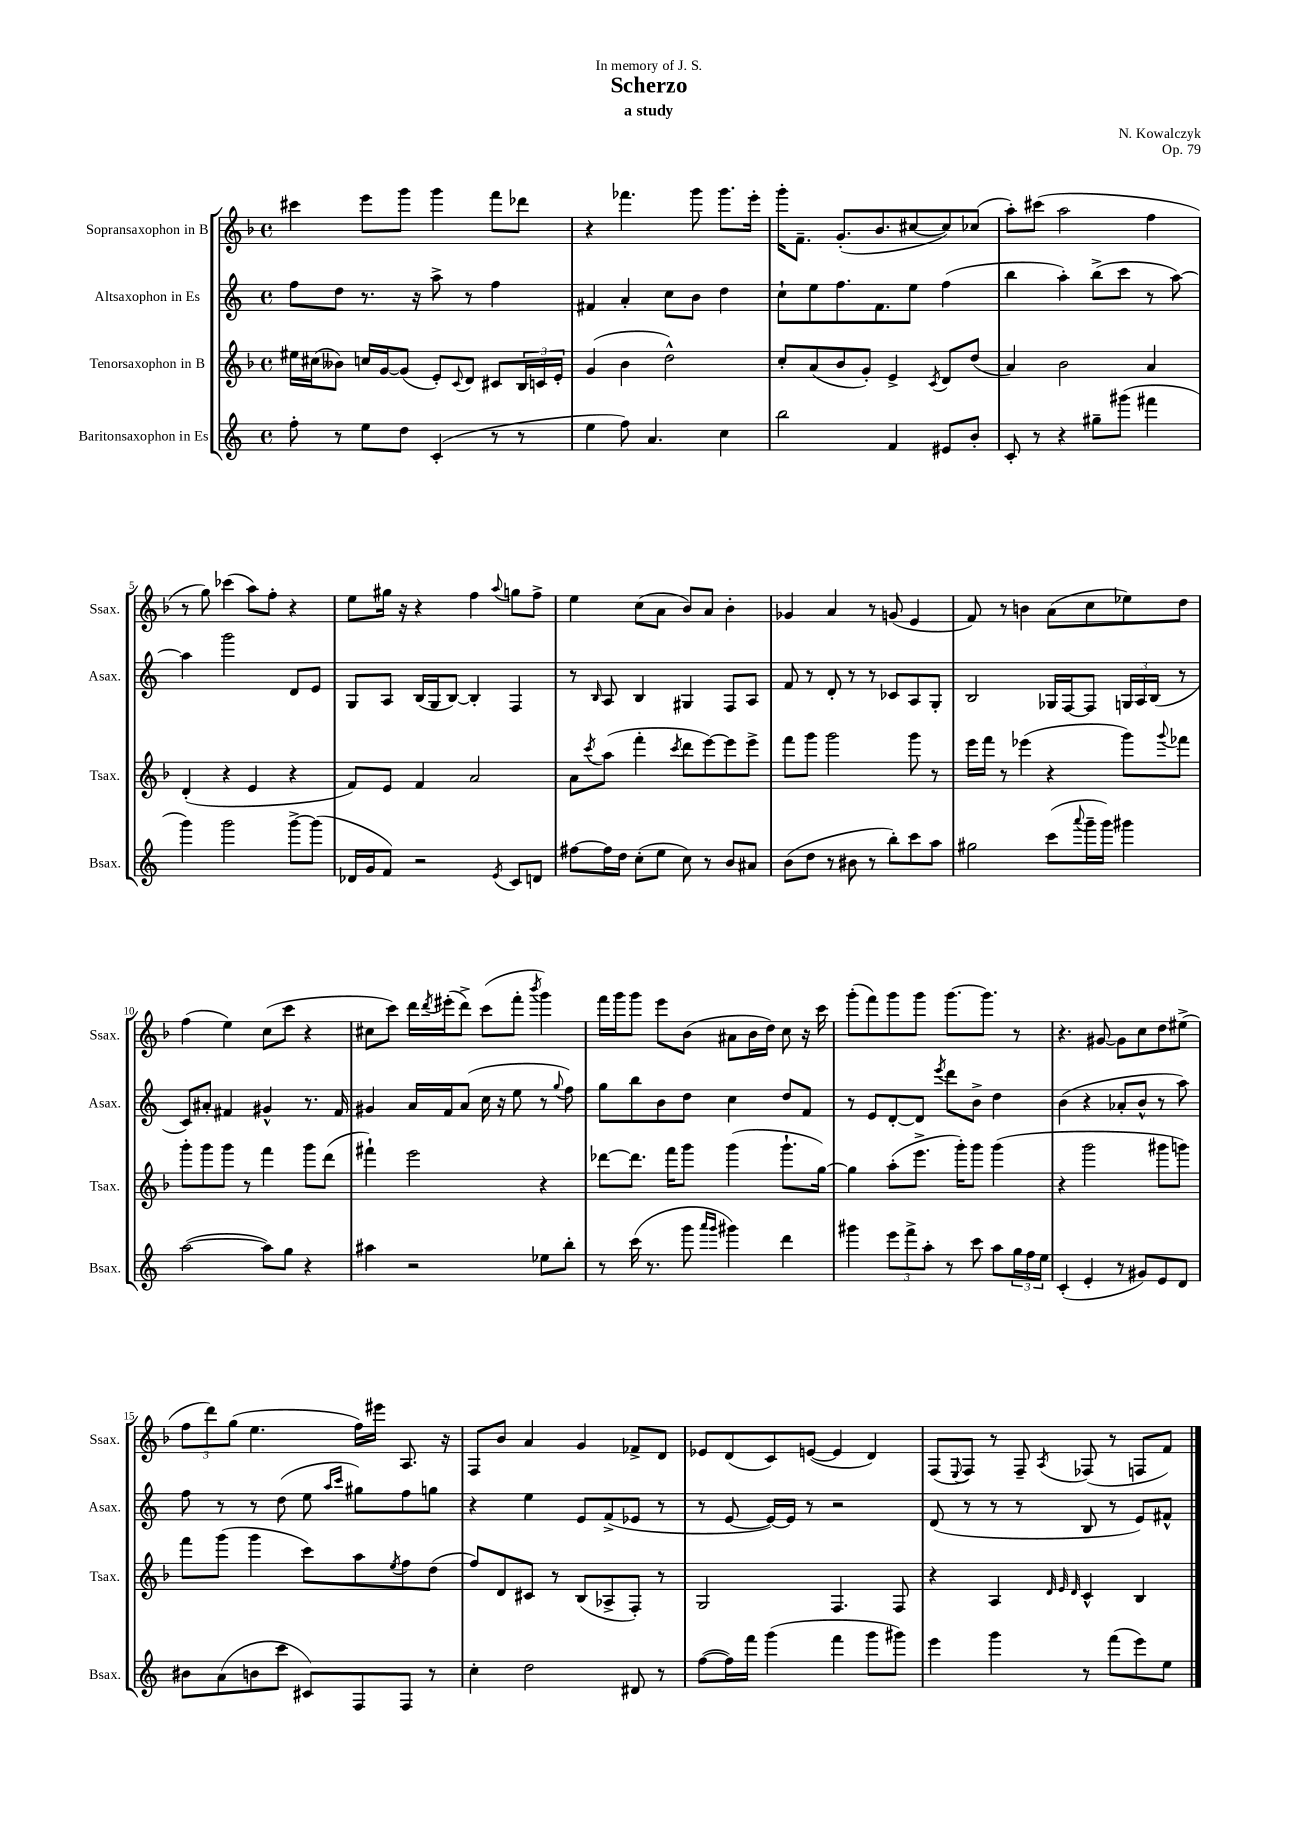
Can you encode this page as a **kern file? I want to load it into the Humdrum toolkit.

**kern	**kern	**kern	**kern
*staff4	*staff3	*staff2	*staff1
*clefG2	*clefG2	*clefG2	*clefG2
*k[]	*k[b-]	*k[]	*k[b-]
*M4/4	*M4/4	*M4/4	*M4/4
*met(c)	*met(c)	*met(c)	*met(c)
8ff'	16ee#	8ff	4ccc#
.	(16cc#	.	.
8r	8b--)	8dd	.
8ee	16cc	8.r	8eee
.	[16g	.	.
8dd	(8g]	.	8ggg
.	.	16r	.
(4c'	8e')	8aa^	4ggg
.	8qqc	.	.
.	8d	8r	.
8r	8c#	4ff	8fff
8r	24B-	.	8ddd-
.	24c	.	.
.	24e'	.	.
=	=	=	=
4ee	(4g	4f#	4r
8ff)	4b-	4a'	4.fff-
4.a	.	.	.
.	2dd^^)	8cc	.
.	.	8b	8ggg
4cc	.	4dd	8.ggg
.	.	.	16eee'
=	=	=	=
2bb	8cc'	8cc`	16ggg'
.	.	.	8.f~
.	(8a	8ee	.
.	8b-	8.ff	(8.g'
.	8g')	.	.
.	.	8.f	8.b-
4f	4e^	.	.
.	.	8ee	[8cc#
.	8qc	.	.
8e#	8d	(4ff	8cc#])
8b'	(8dd	.	(8cc-
=	=	=	=
8c'	4a)	4bb	8aa')
8r	.	.	(8ccc#
4r	2b-	4aa')	2aa
8gg#~	.	(8bb^	.
(8ggg#	.	8ccc	.
4fff#	4a	8r	4ff
.	.	[8aa)	.
=	=	=	=
4ggg)	(4d'	4aa]	8r
.	.	.	8gg)
2ggg	4r	2ggg	(4ccc-
.	4e	.	8aa)
.	.	.	8ff'
[8ggg^	4r	8d	4r
(8ggg]	.	8e	.
=	=	=	=
16d-	8f)	8G	8ee
16g	.	.	.
8f)	8e	8A	16gg#
.	.	.	16r
2r	4f	(16B	4r
.	.	16G	.
.	.	[8B)	.
.	2a	4B']	4ff
8qe	.	.	8qqaa
8c	.	4F	8gg
8d	.	.	8ff^
=	=	=	=
[8ff#	8a	8r	4ee
.	8qccc	16qqB	.
16ff#]	(8aa	8A	.
16dd	.	.	.
(8cc'	4fff'	4B	(8cc
8ee	.	.	8a
.	8qccc	.	.
8cc)	8ddd	4G#	8b-)
8r	[8eee)	.	8a
8b	8eee]	8F	4b-'
8a#	8eee^	8A	.
=	=	=	=
(8b	8fff	8f	4g-
8dd	8ggg	8r	.
8r	2ggg	8d'	4a
8b#	.	8r	.
8r	.	8r	8r
8bb')	.	8c-	(8g
8ccc	8ggg	8A	4e
8aa	8r	8G'	.
=	=	=	=
2gg#	16eee	2B	8f)
.	16fff	.	.
.	8r	.	8r
.	(4eee-	.	4b
(8ccc	4r	16G-	(8a
.	.	[16F	.
8qqaaa	.	.	.
16ggg~	.	8F]	8cc
16ggg)	.	.	.
4ggg#	8ggg)	24G	8ee-)
.	.	24A	.
.	.	(24B	.
.	8qqggg	.	.
.	8fff-	8r	8dd
=	=	=	=
([2aa	8ggg'	8c)	(4ff
.	8ggg	8a#'	.
.	8ggg	4f#	4ee)
.	8r	.	.
8aa])	4fff	4g#^^	(8cc
8gg	.	.	8ccc
4r	8ggg	8.r	4r
.	(8ddd	.	.
.	.	16f#	.
=	=	=	=
4aa#	4fff#`)	4g#	8cc#
.	.	.	8ccc)
2r	2eee	16a	16ddd
.	.	.	8qddd
.	.	16f	(16eee#'
.	.	(8a	8ddd^)
.	.	16cc	(8ccc
.	.	16r	.
.	.	8ee	8fff'
.	.	.	8qbbb-
8ee-	4r	8r	4ggg)
.	.	8qqgg	.
8bb'	.	8ff)	.
=	=	=	=
8r	[8ddd-	8gg	16fff
.	.	.	16ggg
(16ccc	8.ddd-]	8bb	8ggg
8.r	.	.	.
.	.	8b	8eee
.	16fff	.	.
8ggg	8ggg	8dd	(8b-
16qqaaa	.	.	.
16qqggg	.	.	.
4ggg#)	(4ggg	4cc	8a#
.	.	.	16b-
.	.	.	16dd)
4ddd	8.ggg`	8dd	8cc
.	.	8f	16r
.	[16gg)	.	16ccc
=	=	=	=
4ggg#	4gg]	8r	(8ggg'
.	.	8e	8fff)
12eee	(8aa'	[8d'	8ggg
12fff^	.	.	.
.	8.eee^	8d]	8ggg
12aa'	.	.	.
.	.	8qeee	.
8r	.	8ddd	[8.ggg
.	16ggg')	.	.
8ccc	8ggg	8b^	.
.	.	.	8.ggg]
8aa	(4ggg	4dd	.
24gg	.	.	8r
24ff	.	.	.
24ee	.	.	.
=	=	=	=
(4c'	4r	(4b	4.r
4e'	2ggg	4r	.
.	.	.	[8g#
8r	.	8a-'	8g#]
8g#)	.	8b^^	8cc
8e	8ggg#	8r	8dd
8d	8ggg)	8aa)	(8ee#^
=	=	=	=
8b#	8fff	8ff	12ff
.	.	.	12ddd)
(8a	(8ggg	8r	.
.	.	.	(12gg
8b	4ggg	8r	4.ee
8ccc	.	(8dd	.
8c#)	8ccc)	8ee	.
.	.	16qqaa	.
.	.	16qqccc	.
8F	8aa	8gg#)	16ff)
.	.	.	16eee#
.	8qee	.	.
8F	8ff	8ff	8.A
8r	(8dd	8gg	.
.	.	.	16r
=	=	=	=
4cc'	8ff)	4r	8F
.	8d	.	8b-
2dd	8c#	4ee	4a
.	8r	.	.
.	(8B-	8e	4g
.	8A-^	(8f^	.
8d#	8F')	8e-	8f-^
8r	8r	8r	8d
=	=	=	=
([8ff	2G	8r	8e-
16ff])	.	[8e	(8d
16fff	.	.	.
(4ggg	.	16e_)	8c)
.	.	16e]	.
.	.	8r	([8e
4fff	4.F	2r	4e]
8ggg	.	.	4d)
8ggg#)	8F	.	.
=	=	=	=
4eee	4r	(8d	(8F
.	.	.	8qqE
.	.	8r	8F)
4ggg	4A	8r	8r
.	.	8r	8F~
.	32qqd	.	.
.	32qqe	.	.
.	32qqd	.	8qA
8r	4c^^	8B	(8F-
(8fff	.	8r	8r
8eee)	4B-	8e)	8F
8ee	.	8f#^^	8f)
==	==	==	==
*-	*-	*-	*-
